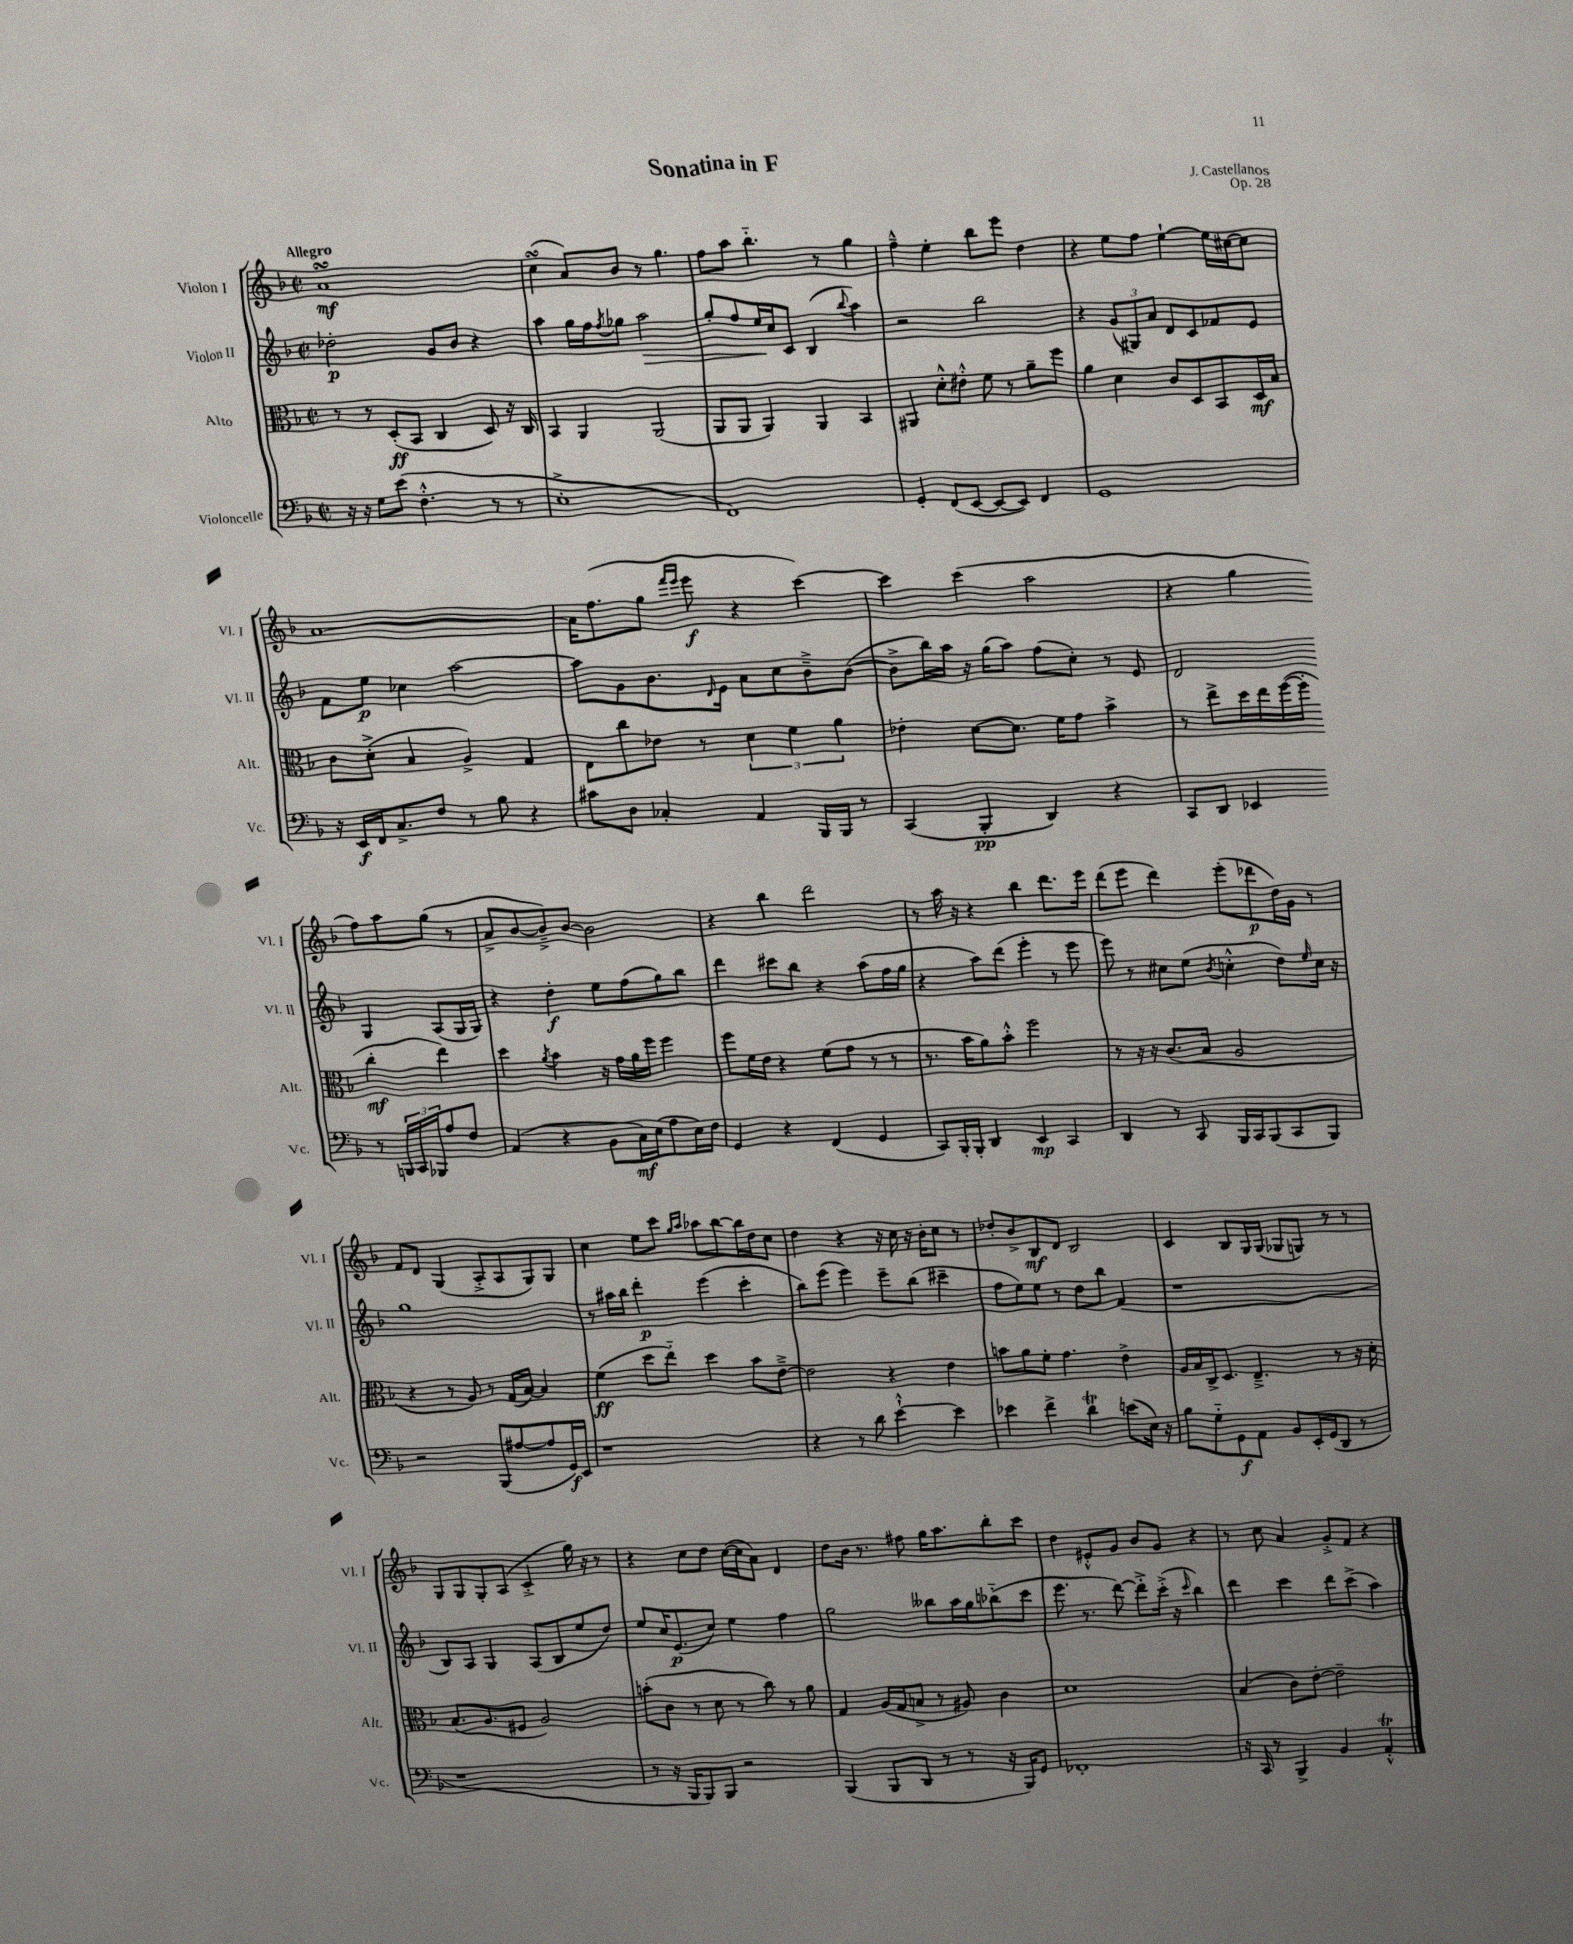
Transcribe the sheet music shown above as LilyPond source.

\header { title = "Sonatina in F" composer = "J. Castellanos" opus = "Op. 28" }
<<
\new StaffGroup <<
\new Staff = "s0" \with { instrumentName = "Violon I" shortInstrumentName = "Vl. I" } {
    \clef treble \key f \major \defaultTimeSignature \time 2/2 \tempo "Allegro"
    a'1\turn\mf |
    c''4\turn( a'8) bes'8 r8 g''4. |
    f''8 a''8 bes''4.-_ r8 g''4 |
    f''4---^ e''4-. bes''8 e'''8 d''4 |
    r4 e''8 f''8 e''4~-! e''16 cis''16~ cis''8 |
    a'1~ |
    a'16 f''8.( g''8 \grace { f'''16 e'''16 } e'''8\f r4 c'''4~) |
    c'''4 c'''4( a''2 |
    r4 g''4 f''8) a''8 g''8( r8 |
    a'8-> bes'8~ bes'8--->) bes'8~ bes'2 |
    r4 bes''4 d'''2 |
    r8 a''16 r16 r4 bes''4 d'''8. e'''16 |
    d'''8( e'''8 d'''4) e'''8-.( des'''8\p d''16) g'16 r8 |
    f'8 d'8 g4( a8-.-> a8 g8) g8 |
    c''4 e''8 c'''8 \grace { g''16 a''16 } aes''8 bes''8~ bes''16 d''16 c''8 |
    d''4 r4 r16 c''16 r16 bes'16-. c''8 r8 |
    des''8-. bes'8-> bes8\mf d'8 bes2 |
    c'4 bes8 g16 g16( ges8 g8) r8 r8 |
    g8 g8 g8-. a8( c'4-.-> g''16) r16 r8 |
    r4 c''8 d''8 c''16~( c''16 a'8) d'4 |
    d''8 bes'16 r8. fis''8 g''16 a''8. bes''8-. c'''8 |
    d''4 eis'8-.-^ g'8 bes'8 g'8 r4 |
    r8 c''8 a'4 g'8-.-> f'8 r4 \bar "|." |
}
\new Staff = "s1" \with { instrumentName = "Violon II" shortInstrumentName = "Vl. II" } {
    \clef treble \key f \major \defaultTimeSignature \time 2/2
    des''2-.\p g'8 bes'8 r4 |
    a''4 g''16 f''16 \acciaccatura { f''8 } ges''8 a''2\> |
    g''8-. f''8 e''16\! c''16 c'8 bes4( \appoggiatura { bes''8 } a''4) |
    r2 bes''2 |
    r4 \tuplet 3/2 { g'8( gis8) a'8 } d'8 c'8 fes'8 e'8 |
    f'8 e''8\p ces''4 a''2~ |
    a''8 g'8 bes'8. \grace { d'16 } e'16 a'8 c''8 bes'8---> bes'8~( |
    bes'8-> bes''16) a''16 r16 g''16( a''8) f''8( c''8-.) r8 e'8 |
    d'2 g4 a8( g16 g16) |
    r4 d''4-.\f e''8 f''8( g''8) bes''8 |
    d'''4 cis'''8 bes''8 r4 a''8( f''16 g''16 |
    r4 a''8) d'''8( e'''4-. r8 e'''8 |
    e'''8) r8 cis''8 e''8( \acciaccatura { bes'8 } c''4-.-^ d''8) \grace { e''16 } c''16 r16 |
    g''1 |
    r8 ais''16 bes''16 d'''4-.\p e'''4( c'''4-. |
    bes''8) e'''8( e'''4) e'''8-- bes''8( cis'''4-- |
    f''8 e''8) e''8 r8 d''8 bes''8 f'4( |
    r1 |
    bes8) a8 g4 a8( bes8 e''8 d''8) |
    e''8 c''16 e'8.\p( c''8) e''4 f''4 |
    g''2 beses''8 a''16 g''16 bes''8-_( c'''8 |
    e'''8. r8. d'''8~) d'''8-.-> c'''16-.->( r16 \grace { c'''16 } bes''4) |
    d'''4 c'''4 d'''8 c'''8->( a''4) \bar "|." |
}
\new Staff = "s2" \with { instrumentName = "Alto" shortInstrumentName = "Alt." } {
    \clef alto \key f \major \defaultTimeSignature \time 2/2
    r8 r8 d8-.\ff( bes,8 c4 d8) r16 c16 |
    bes,4 a,4 a,2( |
    a,8 a,8 a,4) a,4 bes,4 |
    ais,4 d'8-.-^ eis'8-.-^ f'8 r8 a'8-- f''8 |
    a'4 d'4 c'8 d8 bes,8 d16\mf bes16 |
    c'8 d'8-.->( bes4 a4->) g4 |
    e8 c''8 ees'8 r8 \tuplet 3/2 { d'4 f'4 a'4 } |
    ees'4-. d'8~ d'8. f'16 g'8 bes'4-> |
    r8 e''8-> d''16 e''16 f''16~( f''16-. c''4-.\mf e''4) |
    d''4 \acciaccatura { a'8 } bes'4 r16 g'16 a'16 f''16 f''4 |
    f''8 f'16 e'16 r4 f'8( g'8 r8 r8 |
    r8. bes'16 a'8) bes'8-.-^ f''2 |
    r8 r16 r16 c'8.( bes16 a2 |
    r4 r8 a8) r8 g16( bes16~) bes4 |
    f'4\ff( d''8 e''8-_) d''4 bes'8 e'8~---> |
    e'2 r4 e'4 |
    b'8 a'8 f'8-. g'4. e'4-> |
    a16 bes16 c16-> d8. e4.---> r8 r16 d'16-. |
    bes8.( a8. fis8 a2) |
    b'8-.( c'8 r8 d'8 r8 c''8) r8 a'8 |
    g4 a16( g16 b8-> r8 ais8) c'4 |
    d'1 |
    bes4( c'8) e'8~-. e'2-- \bar "|." |
}
\new Staff = "s3" \with { instrumentName = "Violoncelle" shortInstrumentName = "Vc." } {
    \clef bass \key f \major \defaultTimeSignature \time 2/2
    r16 r16 g8 e'8( f4.-.-^ r8 r8 |
    e1-.-> |
    f,1) |
    g,4-. f,8( e,8~ e,8~ e,8) f,4 |
    g,1 |
    r16 e,16\f f,16 c8.-> f8 r8 bes8 r4 |
    cis'8 d8 ces4-. a,4 bes,,16 bes,,16 r8 |
    c,4( bes,,4-.\pp d,4) r4 |
    c,8 d,8 ees,4 r8 \tuplet 3/2 { b,,16 c,16 bes,,16 } a8 f8 |
    a,4( r4 bes,8 c16\mf) e16( a8 e16) f16 |
    g,4 r4 f,4( g,4 |
    c,8) bes,,16-. bes,,16-. d,4 e,4\mp c,4 |
    d,4 r8 c,8 bes,,16 c,16 bes,,8( c,8 bes,,8) |
    r2 bes,,8( ais8~ ais8 g,16\f) e,16 |
    r1 |
    r4 r8 d'8 e'4~-!-^ e'4 |
    ees'4 f'4-> d'4\trill e'8( e16) r16 |
    bes8 g8-_ g,8\f a,8 bes,8 e,16-. g,16( d,8 r8 |
    r1 |
    r8 r16 bes,,16 bes,,8) bes,,8 r2 |
    bes,,4( bes,,8 d,8 r8 r8 r16 bes,,16) g,8 |
    fes,1-. |
    r16 c,16 r8 bes,,4-> bes,4 a,4-.-^\trill \bar "|." |
}
>>
>>
\layout { \context { \Score \remove "Bar_number_engraver" } }
